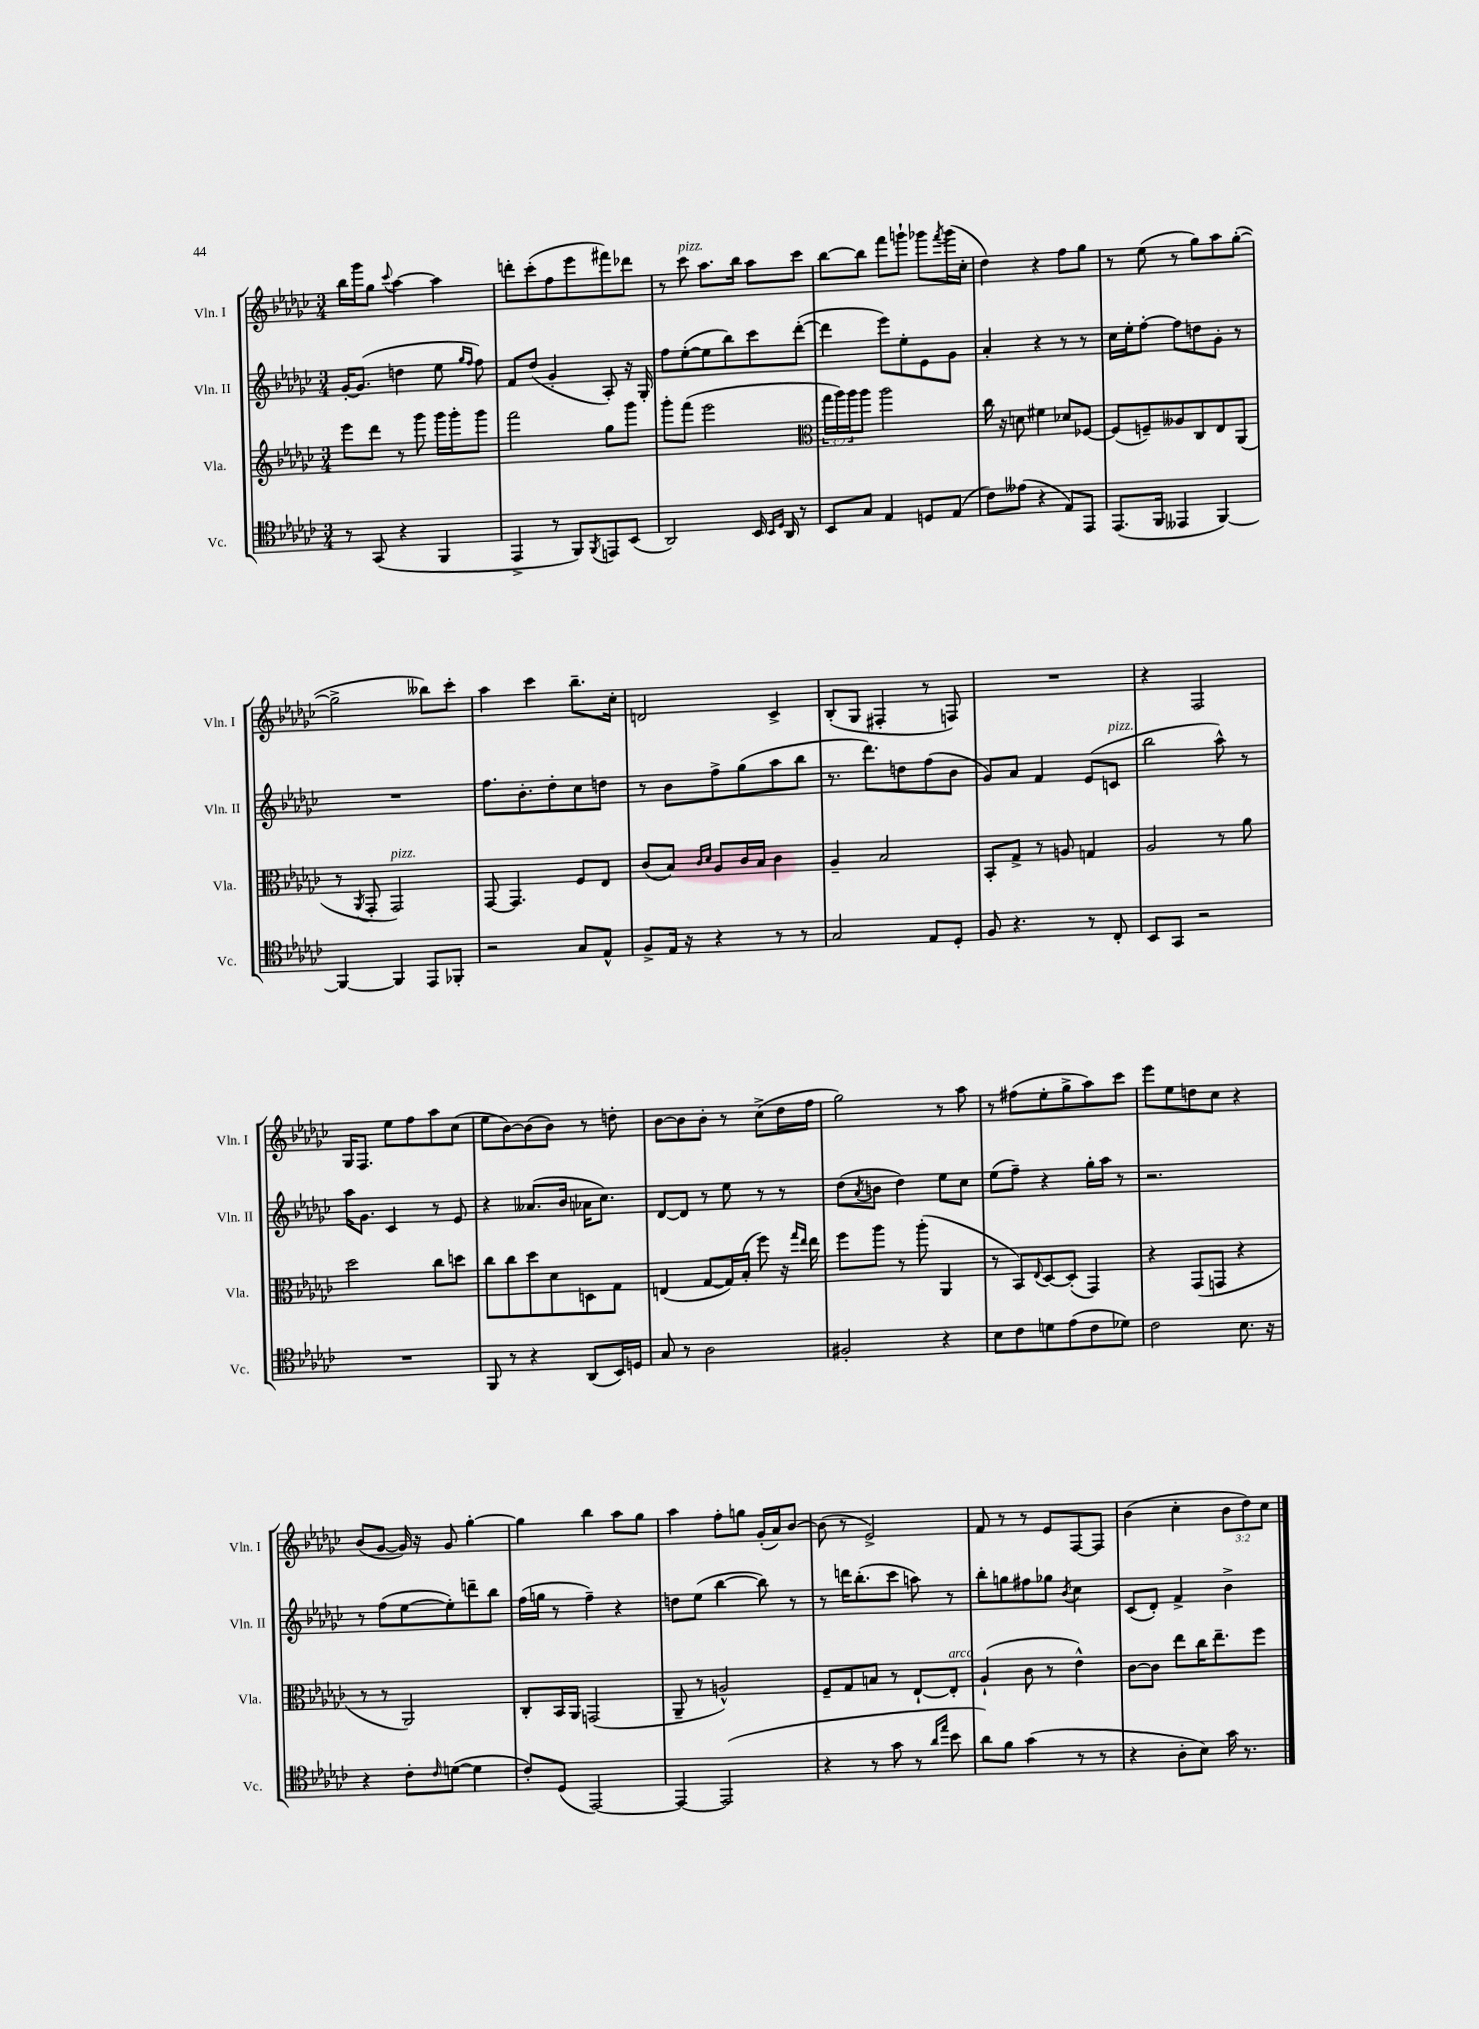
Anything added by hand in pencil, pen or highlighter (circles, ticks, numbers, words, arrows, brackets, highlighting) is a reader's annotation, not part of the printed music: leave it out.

**kern	**kern	**kern	**kern
*part4	*part3	*part2	*part1
*staff4	*staff3	*staff2	*staff1
*I"Vc.	*I"Vla.	*I"Vln. II	*I"Vln. I
*I'Vc.	*I'Vla.	*I'Vln. II	*I'Vln. I
*clefC4	*clefG2	*clefG2	*clefG2
*k[b-e-a-d-g-c-]	*k[b-e-a-d-g-c-]	*k[b-e-a-d-g-c-]	*k[b-e-a-d-g-c-]
*M3/4	*M3/4	*M3/4	*M3/4
=21	=21	=21	=21
8r	8eee-\L	[16g-'/KL	16bb-\LL
.	.	(8.g-/J]	16ggg-\J
(8GG-/	8ddd-\J	.	8gg-\J
.	.	.	8qqccc-/
4r	8r	4ddn\	[4aa-\
.	8ggg-\	.	.
4FF/	16ggg-\LL	8ee-\	4aa-\]
.	16ggg-'\J	.	.
.	.	16qqgg-/LL	.
.	.	16qqff/JJ	.
.	8ggg-\J	8ff\)	.
=22	=22	=22	=22
4EE-^/	2fff\	8f/L	8dddn'\L
.	.	(8dd-/J	(8ccc-'\
8r	.	4g-'/	8ff\
8FF/L)	.	.	8eee-\
8qFF/	.	.	.
8EEn/	8gg-\L	8A-'/)	8fff#X\)
(8BB-/J	8ggg-\J	16r	8ddd-X\J
.	.	16G-'/	.
=23	=23	=23	=23
2AA-/)	8ggg-'\L	8ff\L	8r
!	!	!	!LO:TX:a:i:t=pizz.
.	(8fff\J	([8ee-'\	8ccc-\
.	2eee-\	8ee-\]	8.aa-\L
.	.	8bb-\)	.
.	.	.	16bb-\Jk
16BB-/	.	8ccc-\	8aa-\L
16qqBB-/LL	.	.	.
16qqD-/JJ	.	.	.
16AA-/	.	.	.
8r	.	([8ddd-'\J	8ccc-\J
=24	=24	=24	=24
*	*clefC3	*	*
8BB-/L	24gg-\LL	4ddd-\]	[8bb-\L
.	24aa-\)	.	.
.	24aa-\J	.	.
8G-/J	8aa-\J	.	8bb-\J]
4E-/	2aa-\	8eee-\L)	8fff\L
.	.	8ee-'\	8gggn`\J
8Dn/L	.	8e-\	8ggg-X\L
.	.	.	8qfff/
(8E-/J	.	8g-\J	(16ggg-\L
.	.	.	16cc-'\JJ
=25	=25	=25	=25
8c-\L)	16cc-\	4a-'/	4dd-\)
.	16r	.	.
(8e--X\J	8dn\	.	.
4r	4f#X\	4r	4r
8E-/L)	8d-X/L	8r	8ff\L
8EE-/J	[8F-X/J	8r	8gg-\J
=26	=26	=26	=26
(8.EE-/L	(8F-/L]	16cc-\LL	8r
.	.	16ee-'\J	.
.	8Fn~/)	[8ff'\J	(8ee-\
16FF/Jk	.	.	.
4EE--X/	8A--X/	8ff\L]	8r
.	8C-/	8ddn\	8gg-\L)
[4FF/)	8E-/	8g-'\J	8aa-\
.	(8AA-/J	8r	([8gg-'\J
!!LO:LB:g=z
=27	=27	=27	=27
4FF/_	8r	2.r	2gg-^\]
.	8qAA-/	.	.
.	8GG-'/	.	.
!	!LO:TX:a:i:t=pizz.	!	!
4FF/]	2GG-/)	.	.
8EE-/L	.	.	8bb--X\L)
8FF-X'/J	.	.	8ccc-'\J
=28	=28	=28	=28
2r	[8GG-/	8.ff\L	4aa-\
.	4.GG-/]	.	.
.	.	8.b-'\	.
.	.	.	4ccc-\
.	.	8dd-'\	.
8G-/L	8F/L	8cc-\	8.bb-~\L
8E-^^/J	8E-/J	8ddn\J	.
.	.	.	16cc-'\Jk
=29	=29	=29	=29
8F^/L	(8c-/L	8r	2dn/
16E-/Jk	8B-/J)	8b-\L	.
16r	.	.	.
.	16qqc-/LL	.	.
.	16qqd-/JJ	.	.
4r	8A-/L	8ff^\	.
.	16c-/L	(8gg-\	.
.	16B-/JJ	.	.
8r	4c-\	8aa-\	4c-^/
8r	.	8bb-\J	.
=30	=30	=30	=30
2G-/	4A-~/	8.r	(8B-'/L
.	.	.	8G-/J
.	.	8.ddd-\L)	.
.	2B-/	.	4F#X'/
.	.	8ddn\	.
8E-/L	.	(8ff\	8r
8D-'/J	.	8b-\J	8Fn/)
=31	=31	=31	=31
8F/	8BB-'/L	8g-/L)	2.r
4.r	8G-^/J	8a-/J	.
.	8r	4f/	.
.	8An/	.	.
8r	4Gn/	(8e-/L	.
!	!	!LO:TX:a:i:t=pizz.	!
8C-'/	.	8cn/J	.
=32	=32	=32	=32
8BB-/L	2A-/	2bb-\	4r
8GG-/J	.	.	.
2r	.	.	2F/
.	8r	8aa-^^\)	.
.	8a-\	8r	.
!!LO:LB:g=z
=33	=33	=33	=33
2.r	2dd-\	16aa-\KL	16G-/KL
.	.	8.g-\J	8.F/J
.	.	4c-/	8ee-\L
.	.	.	8ff\
.	8cc-\L	8r	8aa-\
.	8ddn\J	8e-/	(8cc-\J
=34	=34	=34	=34
8FF/	8cc-\L	4r	8ee-\L
8r	8cc-\	.	[8b-\)
4r	8dd-\	(8.a--X/L	(8b-\]
.	8d-\	.	8b-\J)
.	.	16b-/Jk	.
(8AA-/L	8Dn\	16a-X\KL	8r
.	.	8.cc-\J)	.
16BB-/L)	8G-\J	.	8ddn'\
16Dn/JJ	.	.	.
=35	=35	=35	=35
8G-/	(4En/	[8d-/L	[8b-\L
8r	.	8d-/J]	8b-\]
2A-\	[8G-/L	8r	8b-'\J
.	16G-/L])	8ee-\	8r
.	(16B-'/JJ	.	.
.	8ff\)	8r	(8cc-^\L
.	16r	8r	16dd-\L
.	16qqgg-/LL	.	.
.	16qqee-/JJ	.	.
.	16ee-\	.	16ff\JJ
=36	=36	=36	=36
2F#X'/	8ff\L	(8dd-\L	2gg-\)
.	.	8qa-/	.
.	8aa-\J	8bn\J	.
.	8r	4dd-\)	.
.	(8aa-'\	.	.
4r	4AA-/	8ee-\L	8r
.	.	8cc-\J	8aa-\
=37	=37	=37	=37
8B-\L	8r	(8ee-\L	8r
8c-\	8BB-/L)	8ff~\J)	(8ff#X\L
.	8qqE-/	.	.
8dn\	[8D-/	4r	8ee-'\
(8e-\	(8D-'/J]	.	8gg-^\
8c-\	4GG-/)	16gg-'\LL	8aa-\)
.	.	16aa-\JJ	.
8d-X\J)	.	8r	8ccc-\J
=38	=38	=38	=38
2c-\	4r	2.r	8eee-\L
.	.	.	8ee-\
.	(8GG-/L	.	8ddn\
.	8GGn/J	.	8cc-\J
8.B-\	4r	.	4r
16r	.	.	.
!!LO:LB:g=z
=39	=39	=39	=39
4r	8r	8r	(8b-/L
.	8r	(8ff\L	[8g-/J
8c-'\L	2AA-/)	[8ee-\	16g-/])
.	.	.	16r
16qqc-/	.	.	.
([8dn\J	.	8ee-'\])	8g-/
4d\]	.	8dddn~\	[4gg-'\
.	.	8bb-\J	.
=40	=40	=40	=40
8c-'/L)	8C-'/L	(16ff\LL	4gg-\]
.	.	16ggn\JJ	.
(8D-/J	16BB-/L	8r	.
.	16AA-/JJ	.	.
[2EE-/)	(2GGn/	4ff~\)	4bb-\
.	.	4r	8aa-\L
.	.	.	8gg-\J
=41	=41	=41	=41
4EE-/_	8AA-~/	8ddn\L	4aa-\
.	8r	(8ee-\J	.
(2EE-/]	2An^^/)	[4bb-\	8ff'\L
.	.	.	8ggn\J
.	.	8bb-\])	(16g-'/LL
.	.	.	16a-/J)
.	.	8r	[8b-/J
=42	=42	=42	=42
4r	8F~/L	8r	(8b-\]
.	8G-/	16dddn\KL	8r
.	.	(8.bb-'\	.
8r	8Bn/J	.	2e-^/)
8g-\	8r	8ccc-\J	.
8r	[8E-`/L	8aan\)	.
16qqa-/LL	.	.	.
16qqee-/JJ	.	.	.
!	!LO:TX:a:i:t=arco	!	!
8b-\	8E-'/J]	8r	.
=43	=43	=43	=43
8a-\L)	(4A-`/	8bb-'\L	8f/
8f\J	.	8ggn\	8r
(4g-\	8c-\	8ff#X\	8r
.	8r	8gg-X\J	8e-/L
.	.	8qb-/	.
8r	4e-^^\)	4cc-\	[8F/
8r	.	.	8F/J]
=44	=44	=44	=44
4r	[8c-\L	(8c-/L	(4b-\
.	8c-\J]	8d-'/J)	.
8A-'\L	8ee-\L	4f^/	4cc-'\
8B-\J)	16cc-\K	.	.
.	8.ee-~\	.	.
16g-\	.	4b-^\	12b-\L
8.r	.	.	.
.	.	.	12dd-\)
.	8ff\J	.	.
.	.	.	12cc-\J
==	==	==	==
*-	*-	*-	*-
